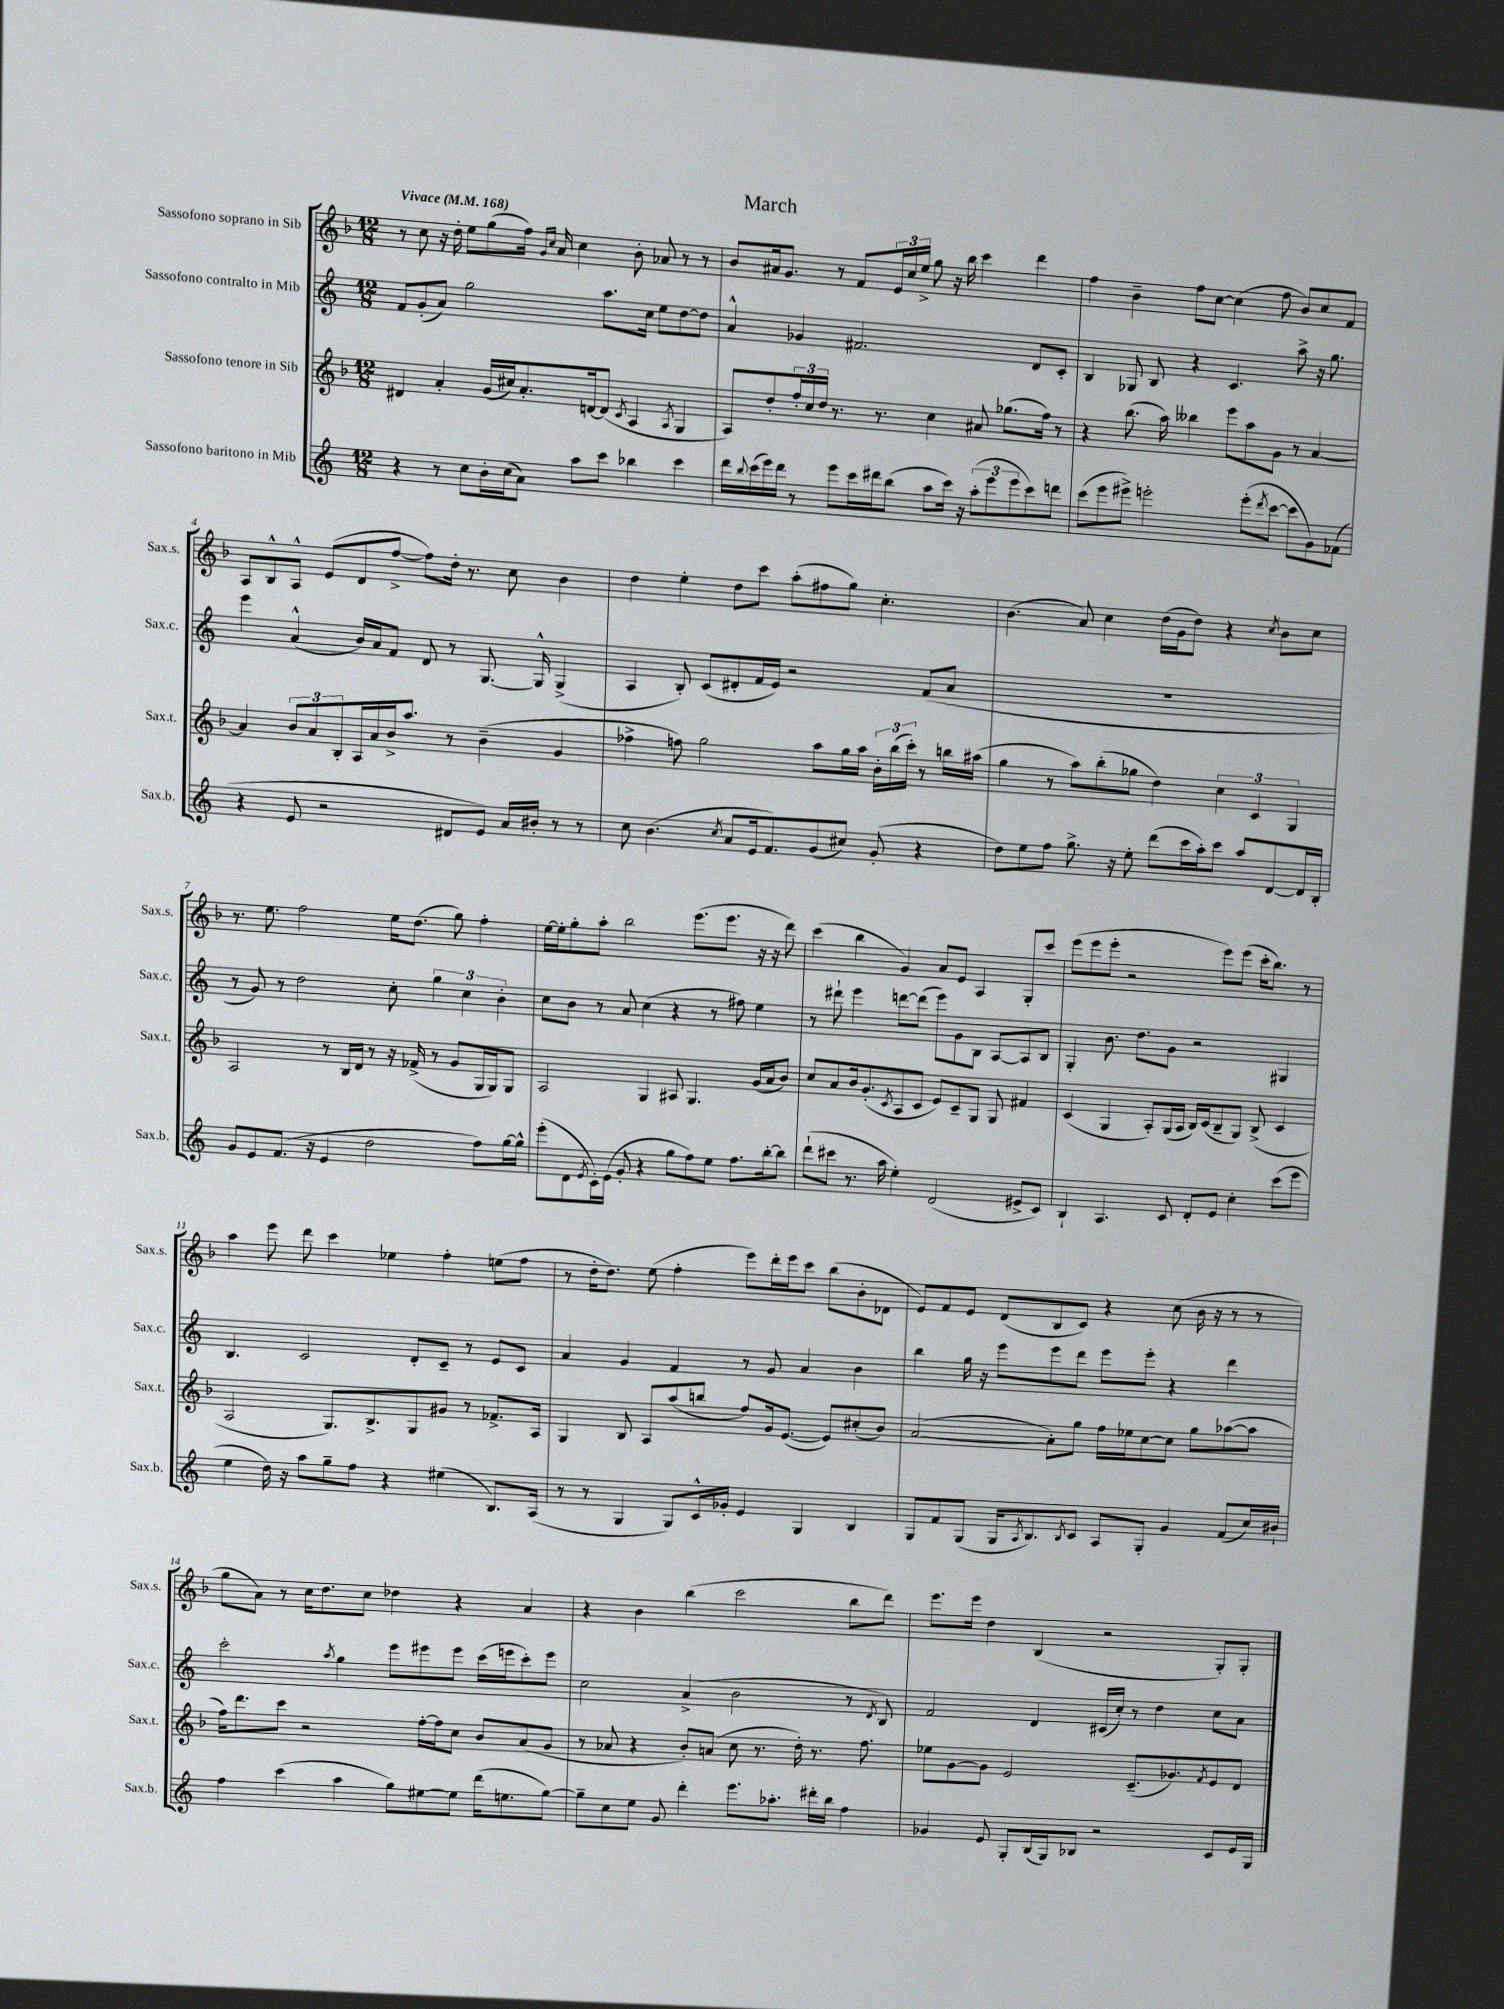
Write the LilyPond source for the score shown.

\header { title = "March" }
<<
\new StaffGroup <<
\new Staff = "s0" \with { instrumentName = "Sassofono soprano in Sib" shortInstrumentName = "Sax.s." } {
    \clef treble \key f \major \numericTimeSignature \time 12/8 \tempo "Vivace" 4 = 168
    r8 c''8 r16 d''16-. e''8 g''8( f''16) \grace { g'16 c''16 } a'16 c''4 bes'8-. aes'8 r8 r8 |
    bes'8 ais'16 g'8. r8 f'8 \tuplet 3/2 { e'16 c''16 e''16-> } g''8 r16 bes''16 c'''4 d'''4 |
    f''4 bes'4-- f''8 c''8~ c''4( f''8 bes'8) c''8 f'8 |
    a8 bes8-^ a8-^ e'8( d'8 f''8~-> f''8) d''16-. r8. c''8 bes'4 |
    d''4 e''4-. d''8 c'''8 a''8-.( fis''8 g''8) c''4.-. |
    bes'4.( a'8) c''4 d''16( g'16 d''8) r4 \acciaccatura { c''8 } bes'8 c''8 |
    r8. e''8. f''2 e''16 d''8.( g''8) f''4-. |
    e''16~ e''16-. g''8-. a''8-. bes''2 e'''8.( e'''8. r16 r16 d'''8) |
    c'''4( bes''4 g'4) a'8 e'8 a4 g8-. c'''8 |
    e'''8( e'''8 e'''8-. r2 e'''8) e'''8( c'''16-. bes''8.) r8 |
    a''4 e'''8 d'''8 c'''4 ees''4 f''4-. e''8( f''8 |
    r8 d''16-. d''8.) e''8( f''4-. e'''8) d'''16-. e'''16 c'''8 bes''8( bes'8-. des'8 |
    e'8) f'8 e'8 d'8( bes8 c'8) r4 c''8( bes'16 r16 r8 r8 |
    g''8 a'8) r8 c''16 d''8. c''8 des''4 r4 a'4 |
    r4 bes'4 bes''4( c'''2 bes''8 d'''8) |
    e'''8. e'''16 d''4 bes4( r2 g8-.) g8-. \bar "|." |
}
\new Staff = "s1" \with { instrumentName = "Sassofono contralto in Mib" shortInstrumentName = "Sax.c." } {
    \clef treble \key c \major \numericTimeSignature \time 12/8
    f'8 g'8-.( a'8) g''2 a''8. c''16 e''8 d''8~ d''8 |
    a'4-^ ges'4 fis'2. d'8 c'8-. |
    b4 ges8 b8 r4 c'4. a''8-> r16 g''8. |
    e'''4 a'4-^( b'16) a'16 f'8 d'8 r8 g8.~ g16-^ g4->( |
    a4 b8-.) c'8( dis'8-. f'16 e'16) r2 f'8( a'8 |
    R1. |
    r8 g'8) r8 d''2 c''8-. \tuplet 3/2 { g''4 c''4 b'4-. } |
    c''8 b'8 r8 a'8 c''4( r4 r8 fis''8) e''4 |
    r8 dis'''8-! e'''4 d'''8~ d'''8( e'''8) g'8 b8 a8~ a8 b8 |
    g4-. b'8. d''8. g'8 r2 gis4 |
    b4. c'2 d'8-. c'8-- r8 e'8 c'8 |
    a'4 g'4 f'4 r8 g'8 a'4 b'4 |
    b''4 g''16 r16 e'''8 e'''8 d'''8 e'''8 e'''8-. r4 d'''4 |
    c'''2-. \acciaccatura { a''8 } g''4 e'''8 eis'''8 eis'''8 c'''16( e'''16 c'''8-.) e'''8 |
    c''2 a'4->( b'2 r8 \acciaccatura { d'8 } b8) |
    f'2 d'4 cis'16( c''16-.) r8 d''4 c''8 a'8 \bar "|." |
}
\new Staff = "s2" \with { instrumentName = "Sassofono tenore in Sib" shortInstrumentName = "Sax.t." } {
    \clef treble \key f \major \numericTimeSignature \time 12/8
    dis'4 a'4-. g'16( cis''16) a'8.-. d'16~ d'8( \acciaccatura { c'8 } a4 \acciaccatura { a8 } g4 |
    a8) d''8-. \tuplet 3/2 { f''16-. c''16 d''16 } r8. r8. c''4 ais'8 ges''8.( f''16) r8 |
    r4 bes''8.( a''16) beses''4 e'''8 a''8 g'8 r8 a'4~ |
    a'4 \tuplet 3/2 { bes'8 a'8 bes8-. } a16 a'16 bes'16-> a''8. r8 bes'4--( g'4 |
    fes''4-> f''8) g''2 a''8 g''16 a''16 \tuplet 3/2 { bes'16-. bes''16( c'''16-.) } r8 b''16 ais''16( |
    g''4 r8 a''8) bes''8-.( ges''8 d''4) \tuplet 3/2 { c''4 c'4 g4 } |
    a2 r8 bes16 d'16 r8 r16 fes'16->( r8 g'8 g16 g16) g8 |
    a2 g4 ais8 g4. g'16( a'16 bes'8) |
    c''8 a'8 bes'16 g'8.-.( \acciaccatura { c'8 } a8 c'8 e'8) c'8-- g8 g8 fis'4 |
    c'4( g4 a8-.) g16( a16 bes16) c'16( bes8-- g8) bes8->( c'4 |
    a2 g8.) bes8.-> g8 gis'8 r8 fes'8.-> a16 |
    g4 bes8 a8 a''8( b''8 f''8) g'16 e'8.~( e'8) cis''8-.( bes'8) |
    a'2~( a'8-.) g''8 f''16 ees''16 c''8~ c''8 g''8 aes''8~( aes''8 |
    f''16) d'''8. c'''8 r2 f''16~-. f''16 c''8 bes'8 a'8( g'8 |
    r8 aes'8 r4 bes'8-.) a'8( c''8 r8. d''16-.) r8. f''8. |
    ees''8 g'8~ g'8 e'2 c'8.--( ges'8.) \acciaccatura { f'8 } e'8 d'8 \bar "|." |
}
\new Staff = "s3" \with { instrumentName = "Sassofono baritono in Mib" shortInstrumentName = "Sax.b." } {
    \clef treble \key c \major \numericTimeSignature \time 12/8
    r4 r8 c''8 b'16-. c''16( a'8) a''8 c'''8 bes''4 c'''4 |
    d'''16 \appoggiatura { b''8 } c'''16( e'''16) d'''16 r8 e'''8 c'''16 dis'''16 b''8( a''8 c'''16) r16 \tuplet 3/2 { a''8-.( e'''8 e'''8 } c'''8) d'''8 |
    c'''8( e'''8 eis'''8->) e'''2-. e'''8-.( \acciaccatura { d'''8 } c'''8~ c'''8 g'8) fes'8( |
    r4 e'8 r2 dis'8 e'8) a'16 bis'16-. r8 r8 |
    c''8 b'4.( \acciaccatura { c''8 } a'8 e'16 f'8.) g'8( cis''8) g'8-.( r4 |
    d''8) e''8 f''8 g''8.-> r16 e''8-. d'''8( c'''16 a''16-.) c'''8 a''8 d'8~ d'16 b16-. |
    g'8 e'8 f'8.( r16 e'4 d''2 f''8) g''16~ g''16-^ |
    e'''8-.( d'8 \acciaccatura { e'8 } c'16-.) e'16( g'8-. r4 g''8 f''8) e''8 f''8. b''16~-. b''8 |
    d'''8-!( cis'''8 r8. a''16 e''4-.) d'2( eis'8-> c'8) |
    b4-! a4. c'8 d'8-. e'8 c''4-. c'''8( e'''8 |
    e''4 d''16) r16 a''8 g''8-- f''8 r4 eis''4( b8.) a16( |
    r8 r8 g4 g8) c'16-^ ges'16-. e'4 g4 b4 |
    g8 f'8 g8( g16 \acciaccatura { a8 } b8.) \acciaccatura { b8 } c'8 a8 g8-. g'4 f'8( c''16) bis'16-! |
    f''4 c'''4( a''4 g''8) eis''8~ eis''8 d'''16( e''8. g''8~) |
    g''8-- c''8 e''8 g'8 d'''4-. e'''8. aes''8.-. dis'''16-. b''16 f''4 |
    ges'4 e'8 g8-. b16( g16) bes8 r2 c'8 e'16 g16 \bar "|." |
}
>>
>>
